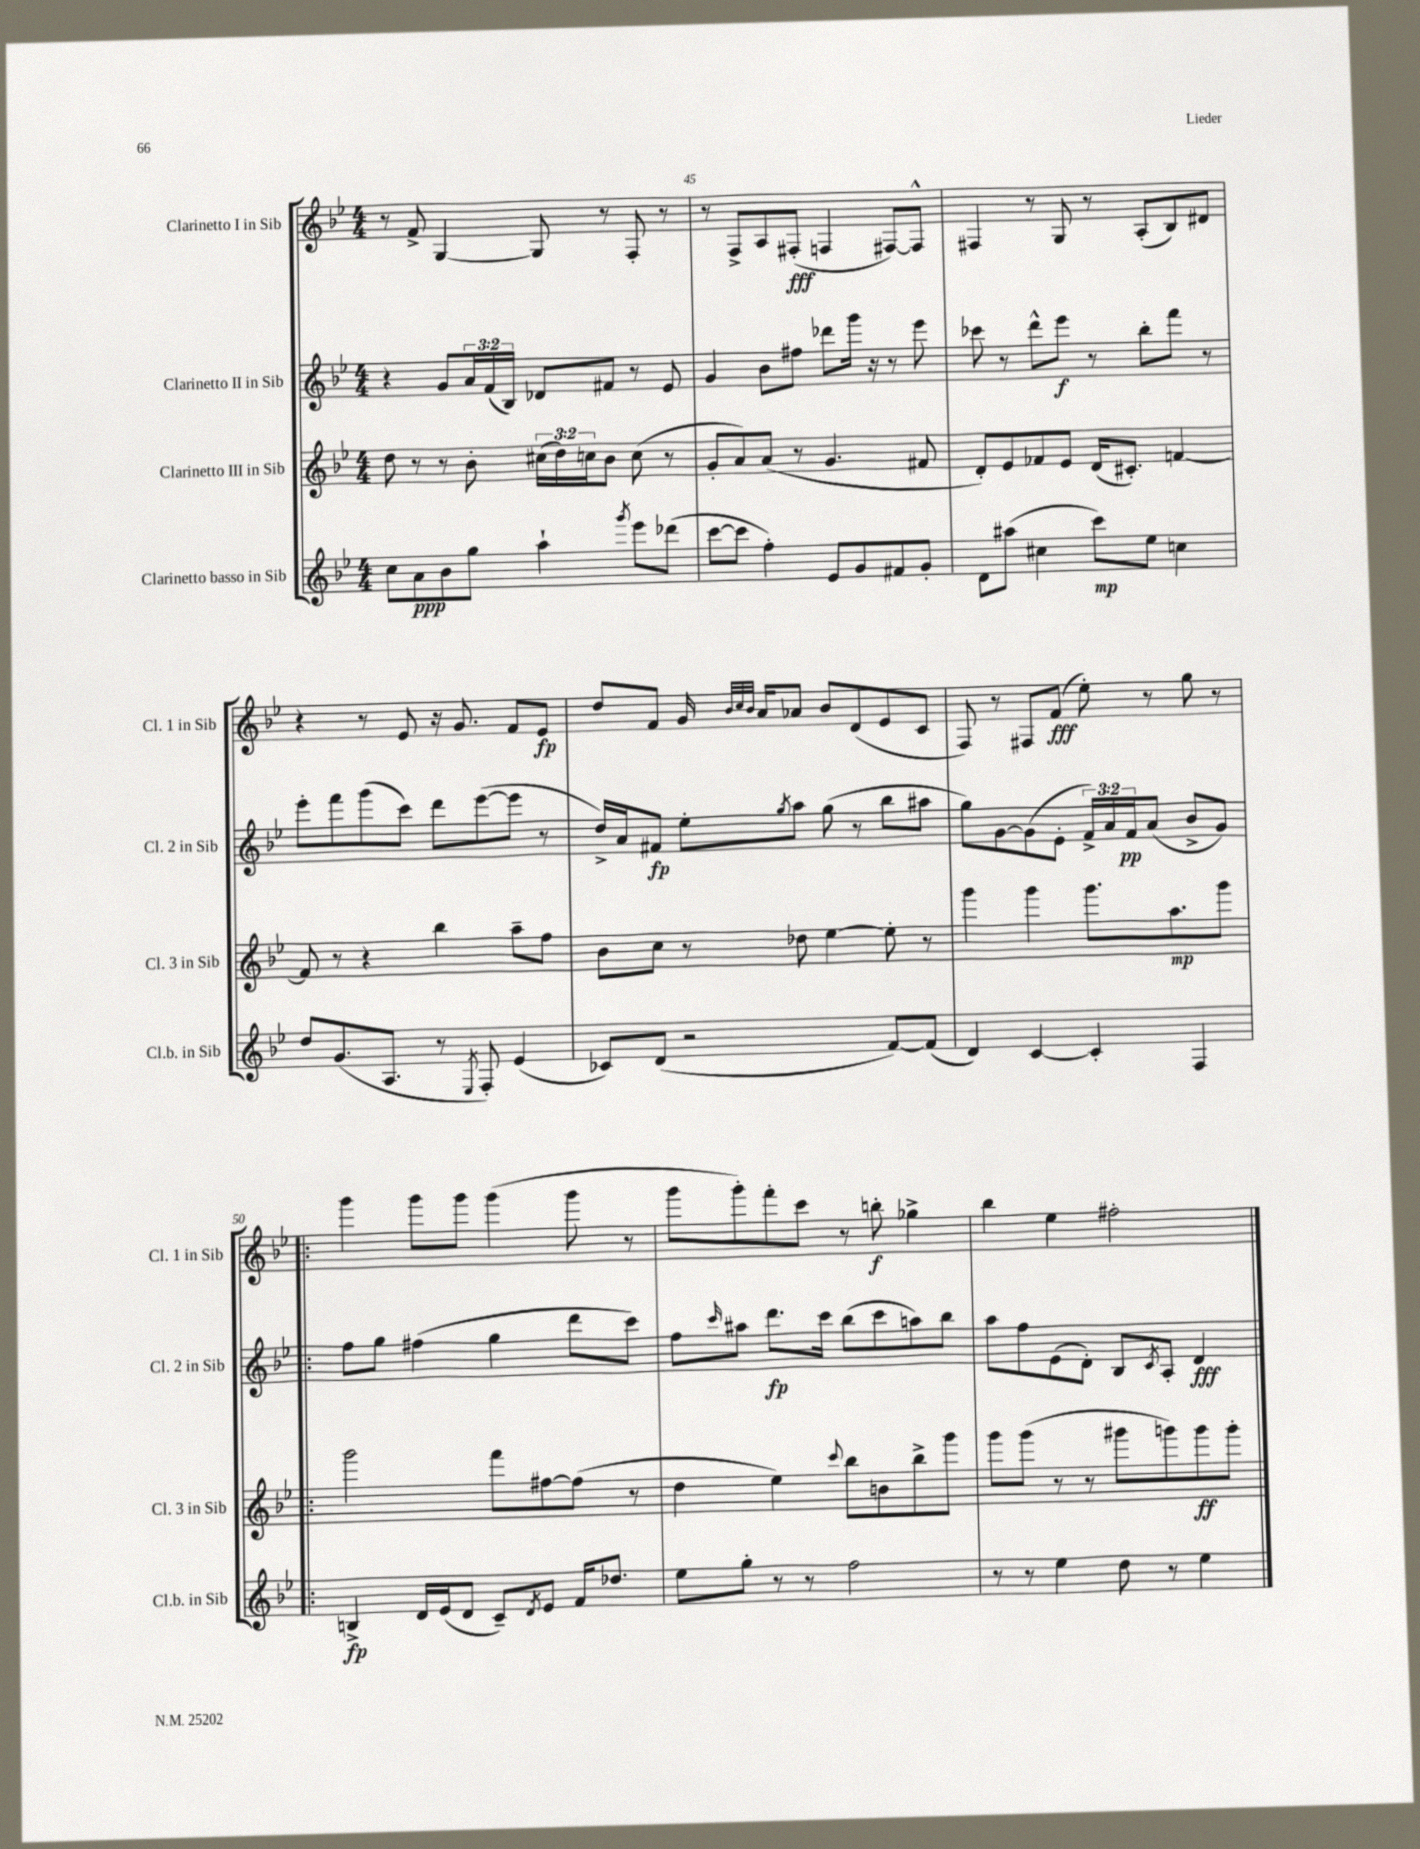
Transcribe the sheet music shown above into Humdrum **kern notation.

**kern	**dynam	**kern	**dynam	**kern	**dynam	**kern	**dynam
*part4	*part4	*part3	*part3	*part2	*part2	*part1	*part1
*staff4	*staff4	*staff3	*staff3	*staff2	*staff2	*staff1	*staff1
*I"Clarinetto basso in Sib	*	*I"Clarinetto III in Sib	*	*I"Clarinetto II in Sib	*	*I"Clarinetto I in Sib	*
*I'Cl.b. in Sib	*	*I'Cl. 3 in Sib	*	*I'Cl. 2 in Sib	*	*I'Cl. 1 in Sib	*
*clefG2	*	*clefG2	*	*clefG2	*	*clefG2	*
*k[b-e-]	*	*k[b-e-]	*	*k[b-e-]	*	*k[b-e-]	*
*M4/4	*	*M4/4	*	*M4/4	*	*M4/4	*
=44	=44	=44	=44	=44	=44	=44	=44
8cc\L	.	8dd\	.	4r	.	8r	.
8a\	ppp	8r	.	.	.	8f^/	.
8b-\	.	8r	.	8g/L	.	[4G/	.
8gg\J	.	8b-'\	.	24a/L	.	.	.
.	.	.	.	(24f/	.	.	.
.	.	.	.	24B-/JJ)	.	.	.
4aa`\	.	(24cc#X\LL	.	8d-X/L	.	8G/]	.
.	.	24dd\)	.	.	.	.	.
.	.	24ccn\J	.	.	.	.	.
.	.	8b-\J	.	8f#X/J	.	8r	.
8qggg/	.	.	.	.	.	.	.
8eee-\L	.	(8cc\	.	8r	.	8F'/	.
(8ddd-X\J	.	8r	.	8e-/	.	8r	.
=45	=45	=45	=45	=45	=45	=45	=45
[8ccc\L	.	8g'/L	.	4g/	.	8r	.
8ccc\J]	.	8a/)	.	.	.	8F^/L	.
4ff'\)	.	(8a/J	.	8b-\L	.	8A/	.
.	.	8r	.	8ff#X\J	.	(8F#X'/J	fff
8e-/L	.	4.g/	.	8ddd-X\L	.	4Fn/	.
8g/	.	.	.	16ggg\Jk	.	.	.
.	.	.	.	16r	.	.	.
8f#X/	.	.	.	8r	.	[8F#X/L)	.
8g'/J	.	8f#X/	.	8eee-\	.	8F#^^/J]	.
=46	=46	=46	=46	=46	=46	=46	=46
8d\L	.	8d'/L)	.	8ccc-X\	.	4F#X/	.
(8aa#X\J	.	8e-/	.	8r	.	.	.
4cc#X\	.	8f-X/	.	8ddd^^\L	.	8r	.
.	.	8e-/J	.	8eee-\J	f	8G/	.
8ccc\L)	mp	(16d/KL	.	8r	.	8r	.
.	.	8.c#X'/J)	.	.	.	.	.
8ee-\J	.	.	.	8bb-'\L	.	(8A'/L	.
4ccn\	.	[4fn/	.	8fff\J	.	8B-/)	.
.	.	.	.	8r	.	8d#X/J	.
!!LO:LB:g=z
=47	=47	=47	=47	=47	=47	=47	=47
8dd/L	.	8f/]	.	8eee-'\L	.	4r	.
(8.g/	.	8r	.	8fff\	.	.	.
.	.	4r	.	(8ggg\	.	8r	.
8.A/J	.	.	.	.	.	.	.
.	.	.	.	8ccc\J)	.	8e-/	.
8r	.	4bb-\	.	8ddd\L	.	16r	.
.	.	.	.	.	.	8.g/	.
8qE-/	.	.	.	.	.	.	.
8F'/)	.	.	.	([8eee-\	.	.	.
(4e-/	.	8aa~\L	.	8eee-\J]	.	8f/L	.
.	.	8ff\J	.	8r	.	8e-/J	fp
=48	=48	=48	=48	=48	=48	=48	=48
8c-X/L)	.	8b-\L	.	16dd^/LL)	.	8dd/L	.
.	.	.	.	16a/J	.	.	.
(8d/J	.	8cc\J	.	8f#X/J	fp	8f/J	.
2r	.	8r	.	8ee-'\L	.	16g/	.
.	.	.	.	.	.	32qqb-/LLL	.
.	.	.	.	.	.	32qqcc/	.
.	.	.	.	.	.	32qqb-/JJJ	.
.	.	.	.	.	.	16a/KL	.
.	.	.	.	8qgg/	.	.	.
.	.	8dd-X\	.	8aa\J	.	8a-X/J	.
.	.	[4ee-\	.	(8gg\	.	8b-/L	.
.	.	.	.	8r	.	(8d/	.
[8f/L)	.	8ee-'\]	.	8bb-\L	.	8e-/	.
(8f/J]	.	8r	.	8aa#X\J	.	8c/J	.
=49	=49	=49	=49	=49	=49	=49	=49
4d/)	.	4ggg\	.	8gg\L)	.	8F/)	.
.	.	.	.	[8g\	.	8r	.
[4c/	.	4ggg\	.	(8g\]	.	8F#X/L	.
.	.	.	.	8e-'\J	.	(8f/J	fff
4c'/]	.	8.ggg\L	.	24f^/LL)	.	8ee-'\)	.
.	.	.	.	24a/	.	.	.
.	.	.	.	24f/J	pp	.	.
.	.	.	.	(8a/J	.	8r	.
.	.	8.aa\	mp	.	.	.	.
4F/	.	.	.	8b-^/L	.	8gg\	.
.	.	8ggg\J	.	8g/J)	.	8r	.
!!LO:LB:g=z
=50!|:	=50!|:	=50!|:	=50!|:	=50!|:	=50!|:	=50!|:	=50!|:
4Bn^/	fp	2ggg\	.	8ff\L	.	4ggg\	.
.	.	.	.	8gg\J	.	.	.
16d/LL	.	.	.	(4ff#X\	.	8ggg\L	.
(16e-/J	.	.	.	.	.	.	.
8d/J	.	.	.	.	.	8ggg\J	.
8c~/L)	.	8fff\L	.	4gg\	.	(4ggg\	.
8qd/	.	.	.	.	.	.	.
8e-/J	.	[8ff#X\	.	.	.	.	.
16f/KL	.	(8ff#\J]	.	8ddd\L	.	8ggg\	.
8.dd-X/J	.	.	.	.	.	.	.
.	.	8r	.	8ccc\J)	.	8r	.
=51	=51	=51	=51	=51	=51	=51	=51
8ee-\L	.	4dd\	.	8ff\L	.	8ggg\L	.
.	.	.	.	16qqccc/	.	.	.
8gg'\J	.	.	.	8aa#X\J	.	8ggg'\)	.
8r	.	4ee-\)	.	8.ddd\L	fp	8fff'\	.
8r	.	.	.	.	.	8ccc\J	.
.	.	.	.	16ccc\Jk	.	.	.
.	.	8qqccc/	.	.	.	.	.
2ff\	.	8bb-\L	.	(8bb-\L	.	8r	.
.	.	8bn\	.	8ccc\	.	8bbn'\	f
.	.	8bb-^\	.	8aan\)	.	4gg-X^\	.
.	.	8ggg\J	.	8bb-\J	.	.	.
=52	=52	=52	=52	=52	=52	=52	=52
8r	.	8ggg\L	.	8aa\L	.	4bb-\	.
8r	.	(8ggg\J	.	8ff\	.	.	.
4ee-\	.	8r	.	(8e-\	.	4ee-\	.
.	.	8r	.	8d'\J)	.	.	.
8dd\	.	8ggg#X\L	.	8B-/L	.	2ff#X'\	.
.	.	.	.	8qc/	.	.	.
8r	.	8gggn\)	.	8A'/J	.	.	.
4ee-\	.	8ggg\	ff	4d/	fff	.	.
.	.	8ggg'\J	.	.	.	.	.
==	==	==	==	==	==	==	==
*-	*-	*-	*-	*-	*-	*-	*-
